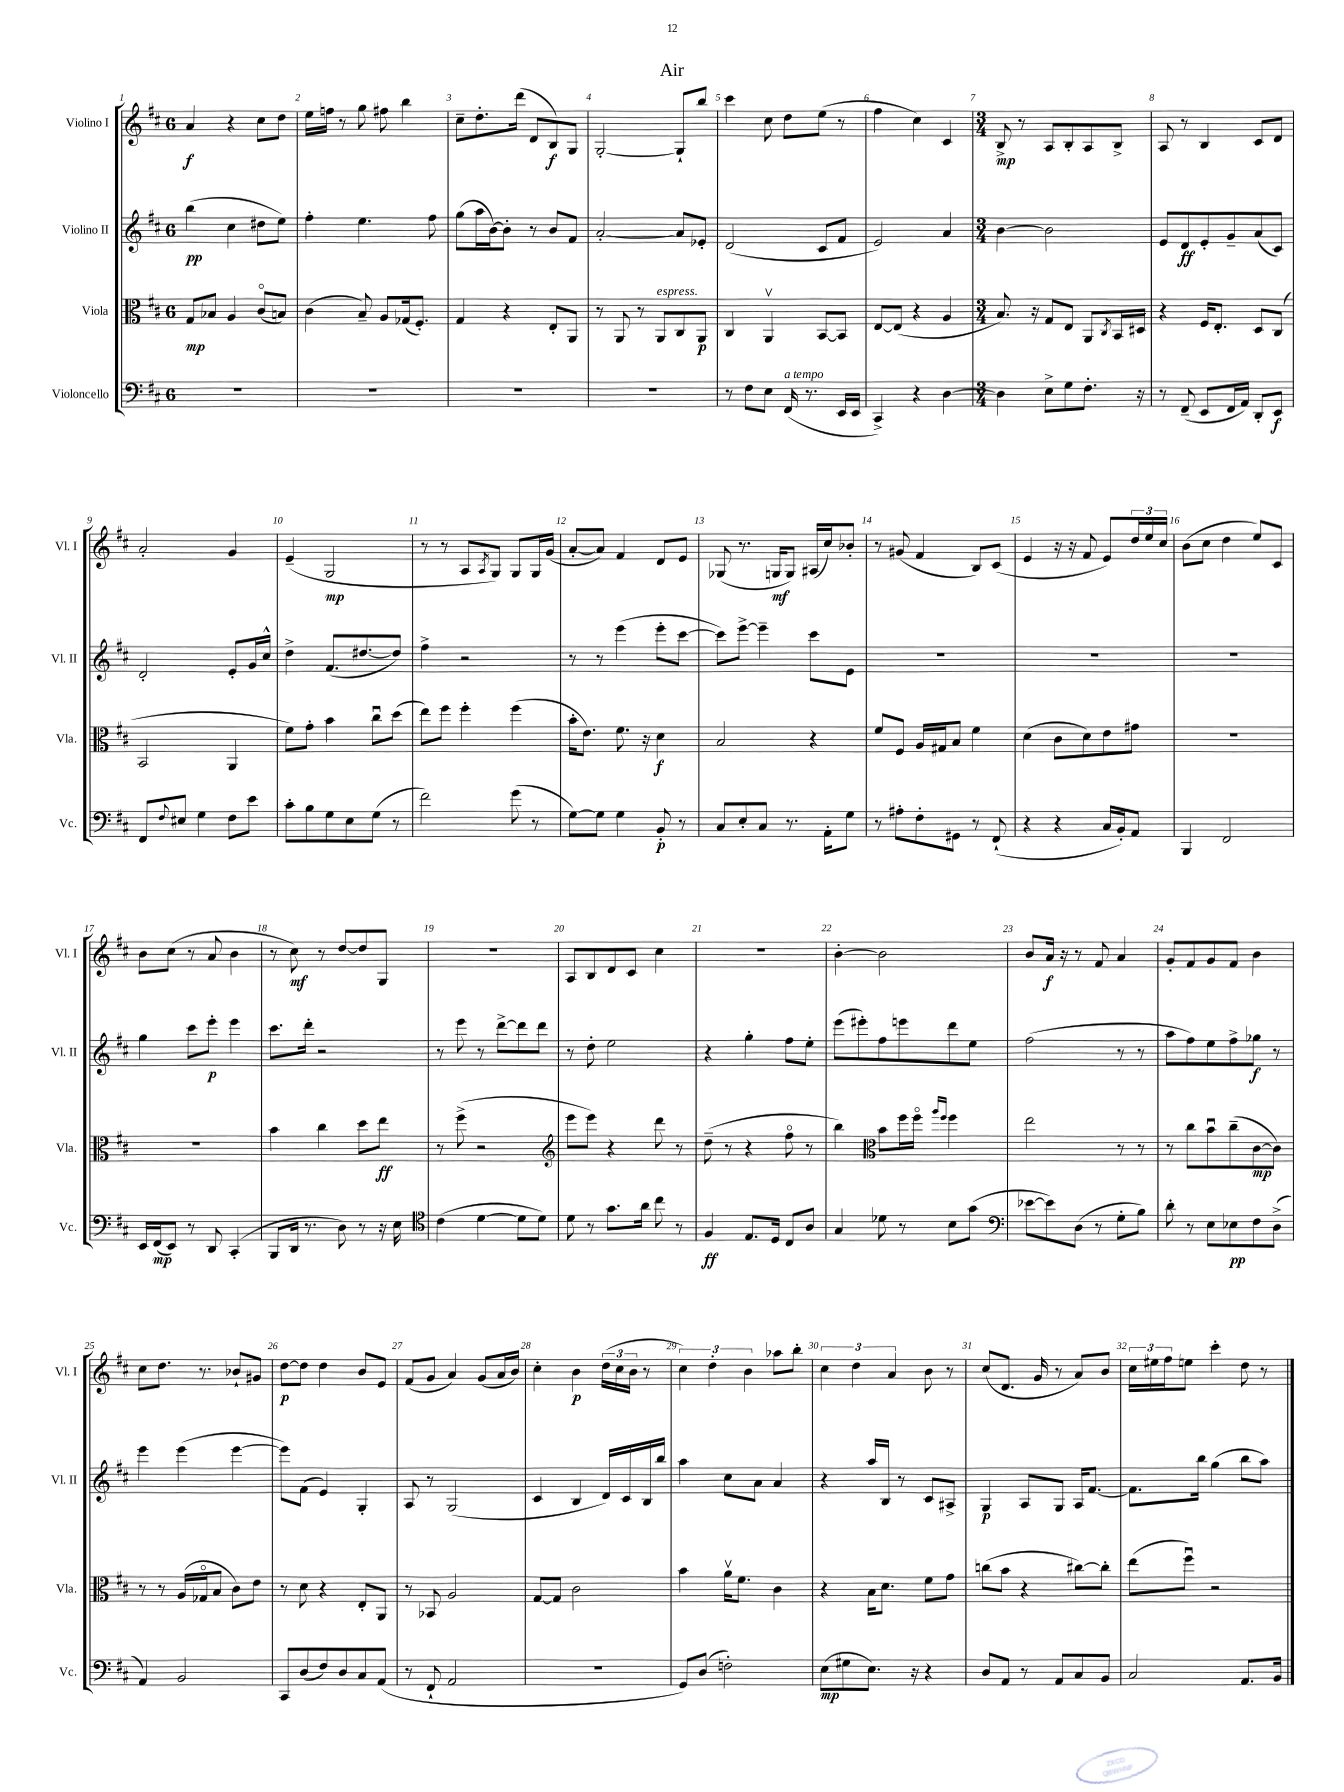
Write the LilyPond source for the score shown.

\header { title = "Air" }
<<
\new StaffGroup <<
\new Staff = "s0" \with { instrumentName = "Violino I" shortInstrumentName = "Vl. I" } {
    \clef treble \key d \major \once \override Staff.TimeSignature.style = #'single-digit \time 6/8
    a'4\f r4 cis''8 d''8 |
    e''16 f''16 r8 g''8 fis''8 b''4 |
    cis''8-- d''8.-. d'''16( d'8 b8\f) g8 |
    g2~-. g8-! b''8 |
    cis'''4 cis''8 d''8 e''8( r8 |
    fis''4 cis''4) cis'4 |
    \numericTimeSignature \time 3/4 b8->\mp r8 a8 b8-. a8 b8-> |
    a8 r8 b4 cis'8 d'8 |
    a'2-. g'4 |
    e'4--( g2\mp |
    r8 r8 a8 \acciaccatura { a8 } g8) g8 g16 g'16( |
    a'8~-. a'8) fis'4 d'8 e'8 |
    ges8( r8. g16\mf g8) ais16( cis''16) bes'8-. |
    r8 gis'8( fis'4 b8) cis'8( |
    e'4 r16 r16 fis'8 e'8) \tuplet 3/2 { d''16 e''16 cis''16 } |
    b'8( cis''8 d''4 e''8) cis'8 |
    b'8 cis''8( r8 a'8 b'4 |
    r8 cis''8\mf) r8 d''8~ d''8 g8 |
    R2. |
    a8 b8 d'8 cis'8 cis''4 |
    r2. |
    b'4~-. b'2 |
    b'8 a'16\f r16 r8 fis'8 a'4 |
    g'8-. fis'8 g'8 fis'8 b'4 |
    cis''8 d''8. r8. bes'8-! gis'8 |
    d''8~\p d''8 d''4 b'8 e'8 |
    fis'8( g'8 a'4) g'8( a'16 b'16) |
    cis''4-. b'4\p \tuplet 3/2 { d''16( cis''16 b'16 } r8 |
    \tuplet 3/2 { cis''4) d''4-. b'4 } aes''8 b''8-. |
    \tuplet 3/2 { cis''4 d''4 a'4 } b'8 r8 |
    cis''8( d'8. g'16 r8 a'8) b'8 |
    \tuplet 3/2 { cis''16 eis''16 fis''16 } e''8 cis'''4-. d''8 r8 \bar "|." |
}
\new Staff = "s1" \with { instrumentName = "Violino II" shortInstrumentName = "Vl. II" } {
    \clef treble \key d \major \once \override Staff.TimeSignature.style = #'single-digit \time 6/8
    b''4\pp( cis''4 dis''8 e''8) |
    fis''4-. e''4. fis''8 |
    g''8( a''16 b'16~) b'8-. r8 b'8 fis'8 |
    a'2~-. a'8 ees'8-. |
    d'2( cis'8 fis'8 |
    e'2) a'4 |
    \numericTimeSignature \time 3/4 b'4~ b'2 |
    e'8 d'8\ff e'8-. g'8-- a'8( cis'8) |
    d'2-. e'8-. g'16 cis''16-^ |
    d''4-> fis'8.( dis''8.~ dis''8) |
    fis''4-> r2 |
    r8 r8 e'''4( e'''8-. cis'''8~ |
    cis'''8) e'''8~-> e'''4-- cis'''8 e'8 |
    R2. |
    R2. |
    R2. |
    g''4 cis'''8 e'''8-.\p e'''4 |
    cis'''8. d'''16-. r2 |
    r8 e'''8 r8 d'''8~-> d'''8 d'''8 |
    r8 d''8-. e''2 |
    r4 g''4-. fis''8 e''8-. |
    e'''8( eis'''8-.) fis''8 e'''8 d'''8 e''8 |
    fis''2( r8 r8 |
    a''8 fis''8) e''8 fis''8-> ges''8\f r8 |
    e'''4 e'''4( e'''4~ |
    e'''8) fis'8( e'4) g4-. |
    a8 r8 g2( |
    cis'4 b4 d'16) cis'16 b16 b''16 |
    a''4 cis''8 a'8 a'4 |
    r4 a''16 b16 r8 cis'8 ais8-> |
    g4\p a8 g8 a16 fis'8.~ |
    fis'8. b''16 g''4( b''8 a''8) \bar "|." |
}
\new Staff = "s2" \with { instrumentName = "Viola" shortInstrumentName = "Vla." } {
    \clef alto \key d \major \once \override Staff.TimeSignature.style = #'single-digit \time 6/8
    g8\mp bes8 a4 cis'8\flageolet( b8) |
    cis'4( b8--) a8 ges16( fis8.-.) |
    g4 r4 e8-. a,8 |
    r8 a,8 r8 a,8^\markup { \italic "espress." } cis8 a,8\p |
    cis4 a,4\upbow b,8~ b,8 |
    e8~ e8( r4 a4 |
    \numericTimeSignature \time 3/4 b8.) r16 g8 e8 a,8 \acciaccatura { cis8 } b,16 dis16 |
    r4 fis16 e8.-. d8 cis8( |
    b,2 a,4 |
    fis'8) g'8-. b'4 cis''8\downbow d''8( |
    e''8) fis''8 fis''4-. fis''4( |
    b'16-. e'8.) fis'8. r16 d'4\f |
    b2 r4 |
    fis'8 fis8 a16 gis16 b8 fis'4 |
    d'4( cis'8 d'8) e'8 gis'8 |
    R2. |
    R2. |
    b'4 cis''4 d''8 e''8\ff |
    r8 fis''8->( r2 |
    \clef treble e'''8 e'''8) r4 d'''8 r8 |
    d''8--( r8 r4 fis''8\flageolet r8 |
    b''4) \clef alto b'8 fis''16 fis''16\flageolet \grace { a''16 fis''16 } fis''4 |
    e''2 r8 r8 |
    r8 cis''8 b'8\downbow cis''8--( cis'8~\mp cis'8) |
    r8 r8 a16( ges16\flageolet b8 cis'8) e'8 |
    r8 d'8 r4 e8-. a,8 |
    r8 bes,8 a2 |
    g8~ g8 cis'2 |
    b'4 a'16\upbow fis'8. cis'4 |
    r4 b16 d'8. fis'8 g'8 |
    c''8( b'8 r4 cis''8~) cis''8-. |
    e''8( fis''8\downbow) r2 \bar "|." |
}
\new Staff = "s3" \with { instrumentName = "Violoncello" shortInstrumentName = "Vc." } {
    \clef bass \key d \major \once \override Staff.TimeSignature.style = #'single-digit \time 6/8
    R2. |
    R2. |
    R2. |
    R2. |
    r8 fis8 e8 fis,16^\markup { \italic "a tempo" }( r8. e,16 e,16 |
    cis,4->) r4 d4~ |
    \numericTimeSignature \time 3/4 d4 e8-> g8 fis8.-. r16 |
    r8 fis,8--( e,8 fis,16 a,16) d,8-. e,8\f |
    fis,8 \appoggiatura { fis8 } eis8 g4 fis8 e'8 |
    cis'8-. b8 g8 e8 g8( r8 |
    fis'2) g'8( r8 |
    g8~) g8 g4 b,8-.\p r8 |
    cis8 e8-. cis8 r8. a,16-. g8 |
    r8 ais8-. fis8-. gis,8 r8 fis,8-!( |
    r4 r4 cis16 b,16-.) a,8 |
    b,,4 fis,2 |
    e,16 fis,16\mp( e,8) r8 d,8 cis,4-.( |
    b,,8 d,16 r8. d8) r8 r16 e16 |
    \clef tenor cis'4( d'4~ d'8 d'8) |
    d'8 r8 g'8. a'16 cis''8 r8 |
    fis4\ff e8. d16 cis8 a8 |
    g4 des'8 r8 b8 g'8( |
    \clef bass ees'8~ ees'8) d8( r8 g8-. b8) |
    d'8-. r8 e8 ees8\pp fis8 d8->( |
    a,4) b,2 |
    cis,8 d8( fis8) d8 cis8 a,8( |
    r8 fis,8-! a,2 |
    R2. |
    g,8) d8( f2-.) |
    e8\mp( gis8 e8.) r16 r4 |
    d8 a,8 r8 a,8 cis8 b,8 |
    cis2 a,8. b,16 \bar "|." |
}
>>
>>
\layout { \context { \Score \override BarNumber.break-visibility = ##(#f #t #t) barNumberVisibility = #all-bar-numbers-visible } }
